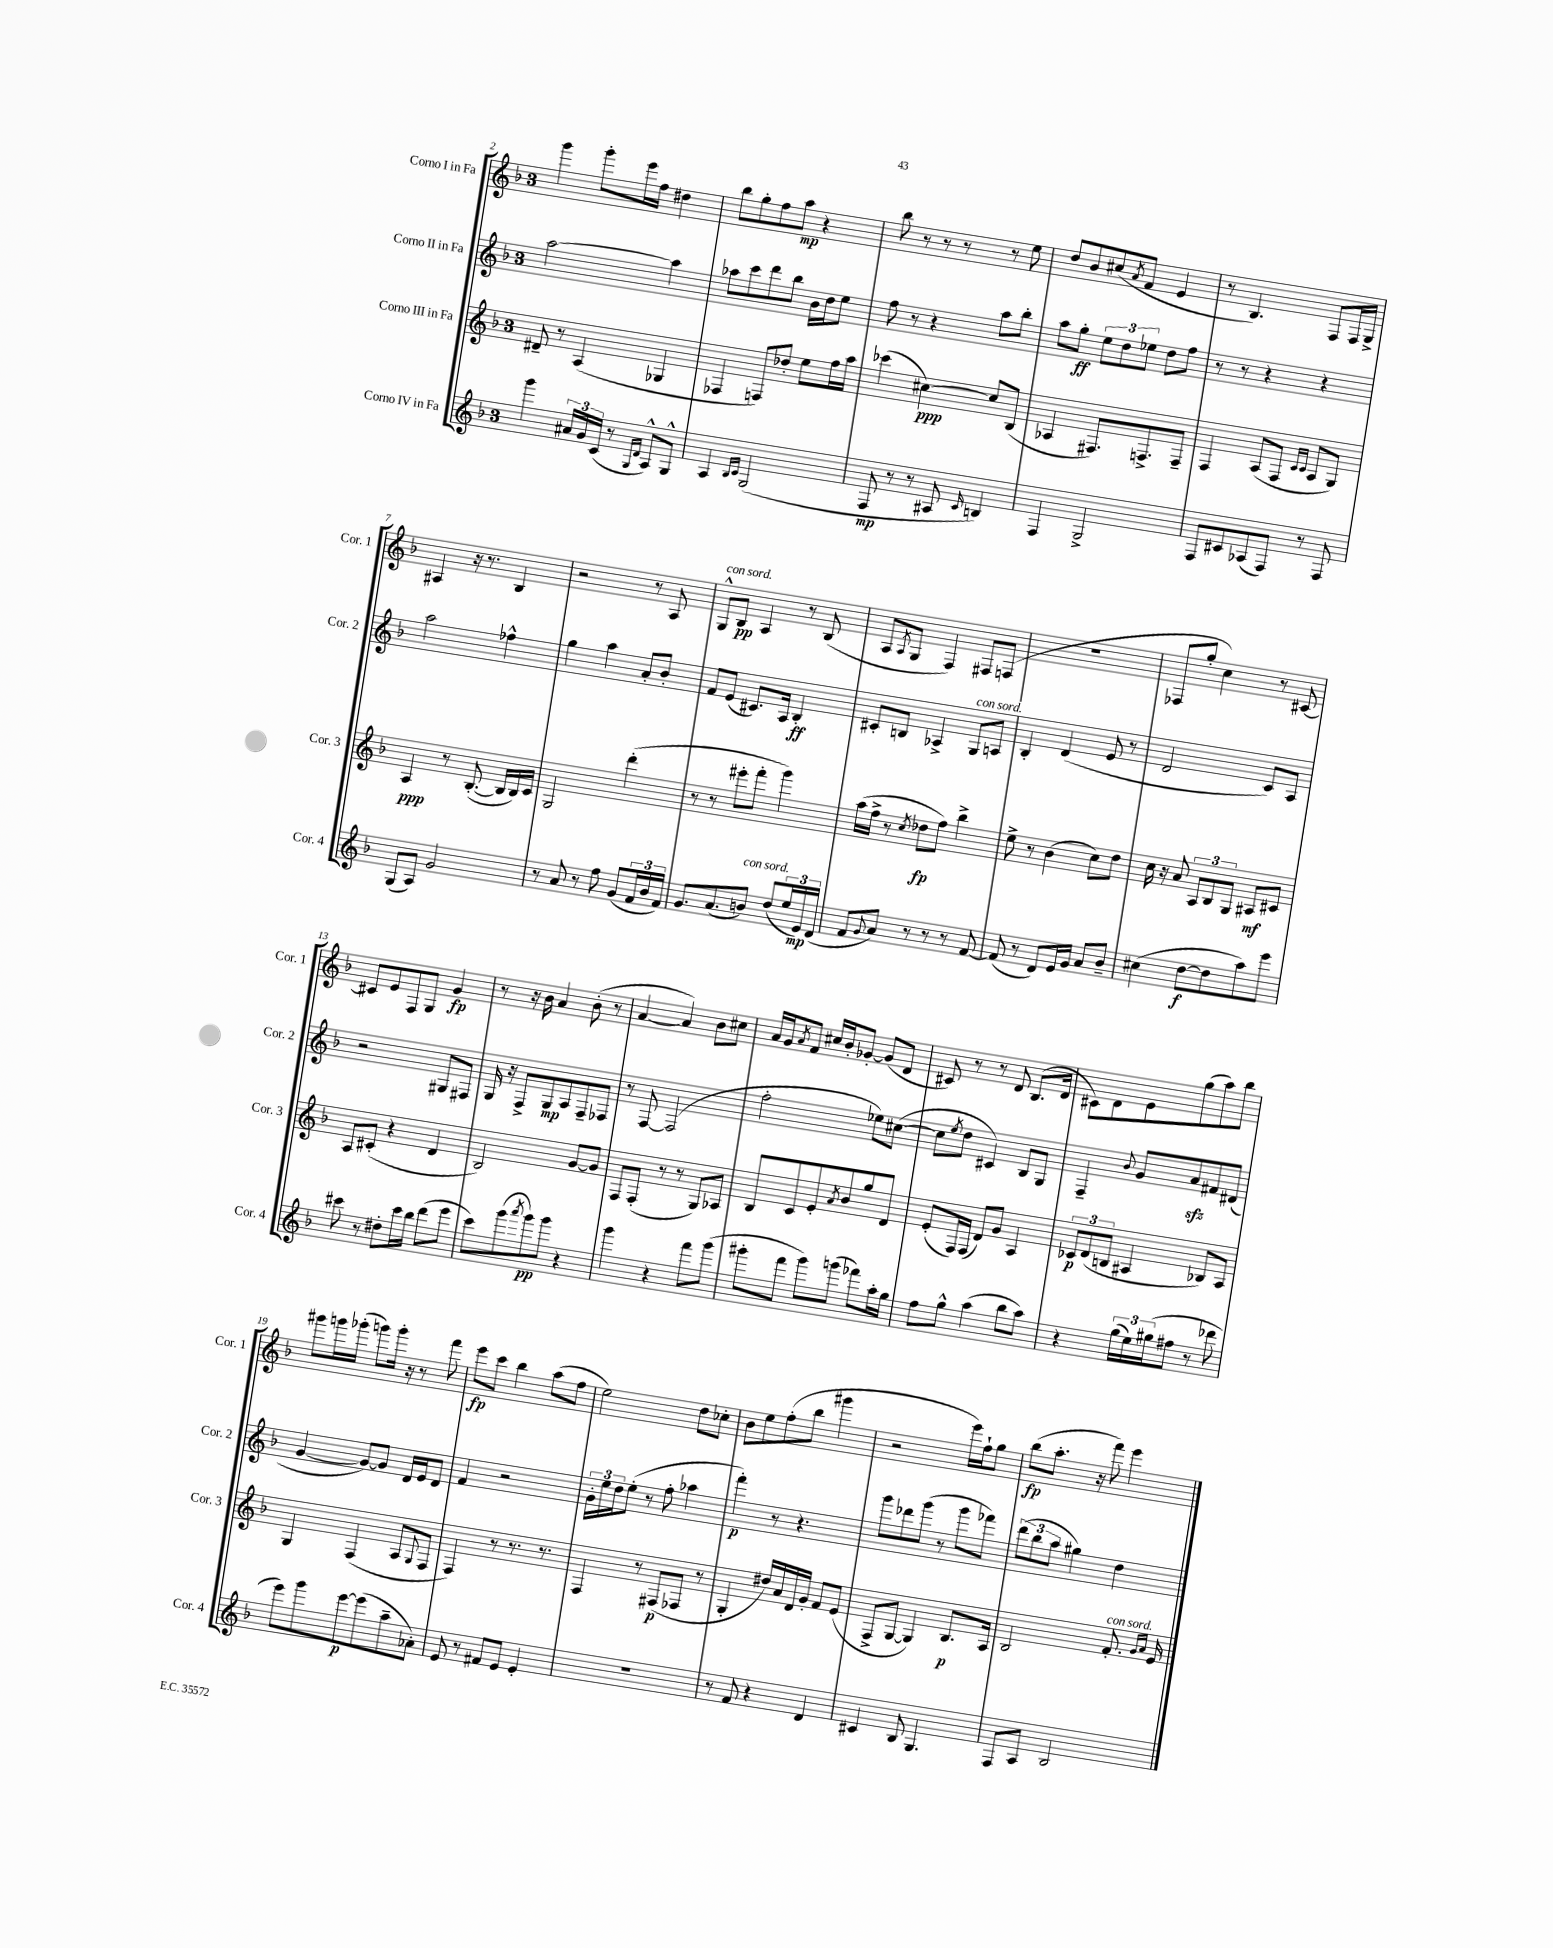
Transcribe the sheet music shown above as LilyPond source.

<<
\new StaffGroup <<
\new Staff = "s0" \with { instrumentName = "Corno I in Fa" shortInstrumentName = "Cor. 1" } {
    \clef treble \key f \major \once \override Staff.TimeSignature.style = #'single-digit \time 3/4
    g'''4 g'''8-. e'''16 f''16 dis''4 |
    bes''8 g''8-. f''8 a''8\mp r4 |
    bes''8 r8 r8 r8 r8 e''8 |
    d''8 bes'8 cis''8( \acciaccatura { a'8 } f'8 e'4 |
    r8 bes4.) f8 f16 g16-> |
    ais4 r16 r8. bes4 |
    r2 r8 a8 |
    g8-^^\markup { \italic "con sord." } bes8\pp a4 r8 bes8( |
    a8 \acciaccatura { a8 } g8 f4) fis8 f8( |
    R2. |
    fes8 g''8-. c''4) r8 cis'8~ |
    cis'8 e'8 f8 g8 g'4\fp |
    r8 r16 bes'16 a'4 bes'8-.( r8 |
    a'4~ a'4) bes'8 cis''8 |
    a'16 g'16 \acciaccatura { a'8 } f'8 cis''16 bes'16-. ges'8~-. ges'8( d'8 |
    cis'8) r8 r8 d'8 bes8.( d'16 |
    cis'8) d'8 e'8 g''8( a''8) bes''8 |
    gis'''8 g'''16 ges'''16-.( g'''8) g'''16-. r16 r8 f'''8 |
    e'''8\fp c'''8 bes''4 a''8( f''8 |
    e''2) d''8 ces''8-. |
    bes'8 e''8 f''8-.( bes''8 gis'''4 |
    r2 e'''16) f''16-! g''8 |
    bes''8\fp( a''8.-. r16 f'''8) e'''4 \bar "|." |
}
\new Staff = "s1" \with { instrumentName = "Corno II in Fa" shortInstrumentName = "Cor. 2" } {
    \clef treble \key f \major \once \override Staff.TimeSignature.style = #'single-digit \time 3/4
    a''2~ a''4 |
    aes''8 c'''8 d'''8 bes''8 bes'16 d''16 e''8 |
    f''8 r8 r4 a''8 bes''8-. |
    a''8 g''8-.\ff \tuplet 3/2 { e''8 d''8 ees''8 } d''8 f''8 |
    r8 r8 r4 r4 |
    a''2 fes''4-^ |
    g''4 a''4 a'8-. bes'8-. |
    f'8 e'8( cis'8.) a16 bes4-.\ff |
    cis'8-. b8 aes4-> g8^\markup { \italic "con sord." } a8 |
    bes4-. d'4( e'8 r8 |
    d'2 c'8) a8 |
    r2 gis8 fis8 |
    g16 r16 f8-> g8\mp a8 f8-- fes8 |
    r8 f8~ f2( |
    f''2-. ees''8) cis''8~( |
    cis''8 \acciaccatura { e''8 } d''8 cis'4) bes8 g8 |
    f4-- \appoggiatura { bes'8 } g'8 a'8\sfz fis'8 dis'8( |
    g'4~ g'8~) g'8 d'16 e'16 d'8 |
    f'4 r2 |
    \tuplet 3/2 { g'16-. e''16 d''16 } e''8-.( r8 f''8-. aes''4 |
    f'''4-.\p) r8 r4. |
    g'''8 des'''8 g'''8( r8 g'''8 fes'''8) |
    \tuplet 3/2 { d'''8( bes''8 a''8 } gis''4) d''4 \bar "|." |
}
\new Staff = "s2" \with { instrumentName = "Corno III in Fa" shortInstrumentName = "Cor. 3" } {
    \clef treble \key f \major \once \override Staff.TimeSignature.style = #'single-digit \time 3/4
    dis'8-- r8 a4( ges4 |
    fes4 f8) des''8-. e''8 f''16 a''16 |
    ces'''4( cis''4~\ppp) cis''8 bes8( |
    aes4 fis8.) f8.-> f8-- |
    f4 a8( f8 \grace { c'16 c'16 } a8 g8) |
    a4\ppp r8 bes8.~-.( bes16 bes16) c'16 |
    g2 d'''4-.( |
    r8 r8 eis'''8-. f'''8-. g'''4) |
    a''16( f''16-> r8 \acciaccatura { c''8 } des''8\fp f''8) bes''4-> |
    e''8-> r8 bes'4( c''8) d''8 |
    c''16 r16 a'8 \tuplet 3/2 { a8 bes8 g8 } ais8\mf cis'8 |
    a8 cis'8-.( r4 d'4 |
    bes2) g'8~ g'8 |
    f8 f8-.( r8 r8 g8) aes8 |
    bes8 c'8 e'8-. \acciaccatura { a'8 } bes'8 g''8 d'8 |
    e'8-.( f16) f16( d'8) g'8 a4 |
    \tuplet 3/2 { ces'8\p d'8( b8 } ais4 bes8) ais8 |
    g4 f4( a8 \appoggiatura { g8 } f8 |
    f4) r8 r8. r8. |
    f4 r8 fis8\p( fes8 r8 |
    g4-. dis''16) a'16 d'16 g'16-. f'8 e'8( |
    f8-> g8~ g4) bes8.\p a16 |
    bes2 f'8.-.^\markup { \italic "con sord." } \grace { g'16 a'16 } e'16 \bar "|." |
}
\new Staff = "s3" \with { instrumentName = "Corno IV in Fa" shortInstrumentName = "Cor. 4" } {
    \clef treble \key f \major \once \override Staff.TimeSignature.style = #'single-digit \time 3/4
    g'''4 \tuplet 3/2 { ais'16 g'16 c'16( } r8 \grace { g16 d'16 } a8-^) g8-^ |
    a4 \grace { bes16 c'16 } g2( |
    f8\mp r8 r8 ais8 \grace { c'16 } b4) |
    f4 g2-> |
    f8 cis'8 aes8( f8) r8 f8 |
    g8( a8) g'2 |
    r8 a'8 r8 f''8 g'8( \tuplet 3/2 { f'16 bes'16 f'16) } |
    g'8. a'8.( b'8^\markup { \italic "con sord." }) d''8( \tuplet 3/2 { e''16 e'16\mp) d'16( } |
    f'8 \appoggiatura { g'8 } a'8) r8 r8 r8 f'8~ |
    f'8( r8 d'8) e'16 g'16 a'8 bes'8-- |
    cis''4( d''8~\f d''8 a''8) e'''8 |
    cis'''8 r8 dis''8-. cis'''16 bes''16 d'''8( e'''8 |
    c'''8) g'''8( \acciaccatura { a'''8 } g'''8\pp) g'''8 r4 |
    g'''4 r4 f'''8 g'''8( |
    gis'''8-. f'''8 gis'''8) g'''8( fes'''8) a''16-. g''16 |
    f''8 g''8-^ a''4( bes''8 a''8) |
    r4 \tuplet 3/2 { g''16( e''16) gis''16( } fis''8 r8 des'''8 |
    e'''8) g'''8 e'''8~\p e'''8( a''8-- aes'8-.) |
    e'8 r8 fis'8 e'8 e'4-. |
    R2. |
    r8 f'8 r4 d'4 |
    cis'4 bes8 g4. |
    f8 a8 bes2 \bar "|." |
}
>>
>>
\layout { \context { \Score currentBarNumber = #2 } }
